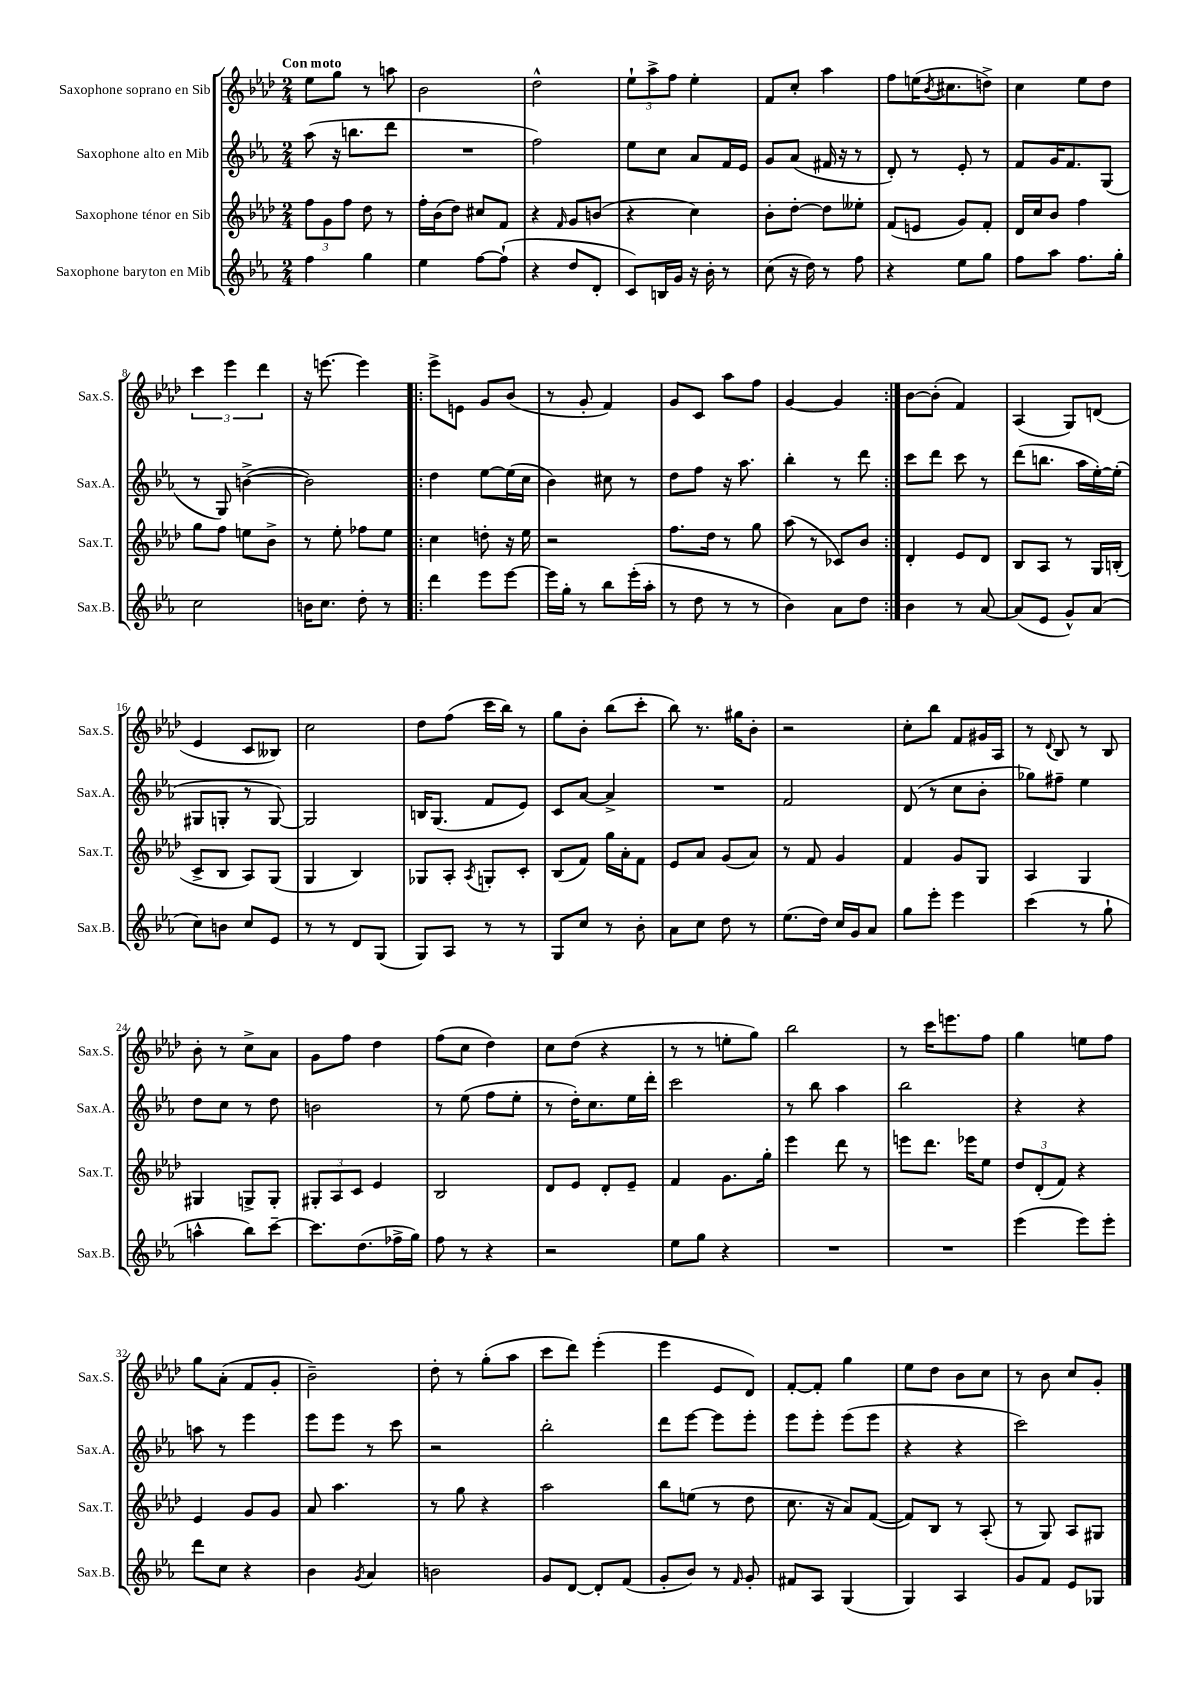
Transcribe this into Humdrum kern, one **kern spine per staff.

**kern	**kern	**kern	**kern
*part4	*part3	*part2	*part1
*staff4	*staff3	*staff2	*staff1
*I"Saxophone baryton en Mib	*I"Saxophone ténor en Sib	*I"Saxophone alto en Mib	*I"Saxophone soprano en Sib
*I'Sax.B.	*I'Sax.T.	*I'Sax.A.	*I'Sax.S.
*clefG2	*clefG2	*clefG2	*clefG2
*k[b-e-a-]	*k[b-e-a-d-]	*k[b-e-a-]	*k[b-e-a-d-]
*M2/4	*M2/4	*M2/4	*M2/4
=1	=1	=1	=1
!	!	!	!LO:TX:a:B:t=Con moto
4ff\	12ff\L	(8aa-\	8ee-\L
.	12g\	.	.
.	.	16r	8gg\J
.	12ff\J	.	.
.	.	8.bbn\L	.
4gg\	8dd-\	.	8r
.	8r	8ddd\J	8aan\
=2	=2	=2	=2
4ee-\	16ff'\LL	2r	2b-\
.	(16b-\J	.	.
.	8dd-\J)	.	.
[8ff\L	8cc#X/L	.	.
(8ff`\J]	8f/J	.	.
=3	=3	=3	=3
4r	4r	2ff\)	2dd-^^\
.	16qqf/	.	.
8dd/L	8g/L	.	.
8d'/J	(8bn/J	.	.
=4	=4	=4	=4
8c/L)	4r	8ee-\L	12ee-`\L
.	.	.	12aa-^\
16Bn/L	.	8cc\J	.
.	.	.	12ff\J
16g/JJ	.	.	.
16r	4cc\)	8a-/L	4ee-'\
16b-'\	.	.	.
8r	.	16f/L	.
.	.	16e-/JJ	.
=5	=5	=5	=5
(8cc\	8b-'\L	8g/L	8f/L
16r	[8dd-'\J	(8a-/J	8cc'/J
16dd\)	.	.	.
8r	8dd-\L]	16f#X/	4aa-\
.	.	16r	.
8ff\	8ee--X'\J	8r	.
=6	=6	=6	=6
4r	(8f/L	8d'/)	8ff\L
.	8en/J	8r	(16een\K
.	.	.	8qb-/
.	.	.	8.cc#X\
8ee-\L	8g/L)	8e-'/	.
8gg\J	8f'/J	8r	8ddn^\J)
=7	=7	=7	=7
8ff\L	16d-/LL	8f/L	4cc\
.	16cc/J	.	.
8aa-\J	8b-/J	16g/K	.
.	.	8.f/	.
8.ff\L	4ff\	.	8ee-\L
.	.	(8G/J	8dd-\J
16gg'\Jk	.	.	.
!!LO:LB:g=z
=8	=8	=8	=8
2cc\	8gg\L	8r	6ccc\
.	8ff\J	8G/)	.
.	.	.	6eee-\
.	8een\L	([4bn^\	.
.	.	.	6ddd-\
.	8b-^\J	.	.
=9	=9	=9	=9
16bn\KL	8r	2b\])	16r
8.cc\J	.	.	[8.eeen\
.	8ee-'\	.	.
8dd'\	8ff-X\L	.	4eee\]
8r	8ee-\J	.	.
=10!|:	=10!|:	=10!|:	=10!|:
4ddd\	4cc\	4dd\	8eee-^\L
.	.	.	8en\J
8eee-\L	8ddn'\	[8ee-\L	8g/L
[8eee-\J	16r	(16ee-\L]	(8b-/J
.	16ee-\	16cc\JJ	.
=11	=11	=11	=11
16eee-\LL]	2r	4b-\)	8r
16gg'\JJ	.	.	.
8r	.	.	8g'/
8bb-\L	.	8cc#X\	4f/)
(16eee-'\L	.	8r	.
16aa-'\JJ	.	.	.
=12	=12	=12	=12
8r	8.ff\L	8dd\L	8g/L
8dd\	.	8ff\J	8c/J
.	16dd-\Jk	.	.
8r	8r	16r	8aa-\L
.	.	8.aa-\	.
8r	8gg\	.	8ff\J
=13	=13	=13	=13
4b-\)	(8aa-\	4bb-'\	[4g/
.	8r	.	.
8a-\L	8c-X/L)	8r	4g/]
8dd\J	8b-/J	8ddd\	.
=14:|!	=14:|!	=14:|!	=14:|!
4b-\	4d-'/	8ccc\L	[8b-\L
.	.	8ddd\J	(8b-'\J]
8r	8e-/L	8ccc\	4f/)
[8a-/	8d-/J	8r	.
=15	=15	=15	=15
(8a-/L]	8B-/L	(8ddd\L	(4A-/
8e-/J	8A-/J	8.bbn\J	.
8g^^/L)	8r	.	8G/L)
.	.	16aa-\LL	.
(8a-/J	16G/LL	[16ee-'\)	(8dn/J
.	(16Bn'/JJ	(16ee-'\JJ]	.
!!LO:LB:g=z
=16	=16	=16	=16
8cc\L)	8c^/L	8G#X/L	4e-/
8bn\J	8B-/J	8Gn'/J	.
8cc/L	8A-/L)	8r	8c/L
8e-/J	(8G/J	[8G/)	8B--X/J)
=17	=17	=17	=17
8r	4G/	2G/]	2cc\
8r	.	.	.
8d/L	4B-/)	.	.
(8G/J	.	.	.
=18	=18	=18	=18
8G/L)	8G-X/L	16Bn/KL	8dd-\L
.	.	(8.G/J	.
8A-/J	8A-'/J	.	(8ff\J
.	8qA-/	.	.
8r	8Gn'/L	8f/L	16ccc\LL
.	.	.	16bb-\JJ)
8r	8c'/J	8e-/J)	8r
=19	=19	=19	=19
8G/L	(8B-/L	8c/L	8gg\L
8cc/J	8f/J)	[8a-/J	8b-'\J
8r	16gg\LL	4a-^/]	(8bb-\L
.	16a-'\J	.	.
8b-'\	8f\J	.	8ccc'\J
=20	=20	=20	=20
8a-\L	8e-/L	2r	8bb-\)
8cc\J	8a-/J	.	8.r
8dd\	(8g/L	.	.
.	.	.	16gg#X\KL
8r	8a-/J)	.	8b-'\J
=21	=21	=21	=21
(8.ee-\L	8r	2f/	2r
.	8f/	.	.
16dd\Jk)	.	.	.
16cc/LL	4g/	.	.
16g/J	.	.	.
8a-/J	.	.	.
=22	=22	=22	=22
8gg\L	4f/	(8d/	8cc'\L
8eee-'\J	.	8r	8bb-\J
4eee-\	8g/L	8cc\L	8f/L
.	8G/J	8b-'\J	16g#X/L
.	.	.	16A-/JJ
=23	=23	=23	=23
(4ccc\	4A-/	8gg-X\L)	8r
.	.	.	8qqd-/
.	.	8ff#X~\J	8B-/
8r	4G/	4ee-\	8r
8gg`\	.	.	8B-/
!!LO:LB:g=z
=24	=24	=24	=24
4aan^^\	4G#X/	8dd\L	8b-'\
.	.	8cc\J	8r
8bb-\L)	8Gn^/L	8r	8cc^\L
[8ccc~\J	8G'/J	8dd\	8a-\J
=25	=25	=25	=25
8.ccc\L]	12G#X'/L	2bn\	8g\L
.	12A-/	.	.
.	.	.	8ff\J
.	12c/J	.	.
(8.dd\	.	.	.
.	4e-/	.	4dd-\
16ff-X^\L	.	.	.
16gg\JJ)	.	.	.
=26	=26	=26	=26
8ff\	2B-/	8r	(8ff\L
8r	.	(8ee-\	8cc\J
4r	.	8ff\L	4dd-\)
.	.	8ee-'\J	.
=27	=27	=27	=27
2r	8d-/L	8r	8cc\L
.	8e-/J	16dd'\KL)	(8dd-\J
.	.	8.cc\	.
.	8d-'/L	.	4r
.	8e-~/J	16ee-\L	.
.	.	16ddd'\JJ	.
=28	=28	=28	=28
8ee-\L	4f/	2ccc\	8r
8gg\J	.	.	8r
4r	8.g\L	.	8een'\L
.	.	.	8gg\J)
.	16gg'\Jk	.	.
=29	=29	=29	=29
2r	4eee-\	8r	2bb-\
.	.	8bb-\	.
.	8ddd-\	4aa-\	.
.	8r	.	.
=30	=30	=30	=30
2r	8eeen\L	2bb-\	8r
.	8.ddd-\J	.	16ccc\KL
.	.	.	8.eeen\
.	16eee-X\KL	.	.
.	8ee-\J	.	8ff\J
=31	=31	=31	=31
(4eee-\	12dd-/L	4r	4gg\
.	(12d-'/	.	.
.	12f/J)	.	.
8eee-\L)	4r	4r	8een\L
8eee-'\J	.	.	8ff\J
!!LO:LB:g=z
=32	=32	=32	=32
8ddd\L	4e-/	8aan\	8gg\L
8cc\J	.	8r	(8a-'\J
4r	8g/L	4eee-\	8f/L
.	8g/J	.	8g'/J
=33	=33	=33	=33
4b-\	8a-/	8eee-\L	2b-~\)
.	4.aa-\	8eee-\J	.
8qg/	.	.	.
4a-/	.	8r	.
.	.	8ccc\	.
=34	=34	=34	=34
2bn\	8r	2r	8dd-'\
.	8gg\	.	8r
.	4r	.	(8gg'\L
.	.	.	8aa-\J
=35	=35	=35	=35
8g/L	2aa-\	2bb-'\	8ccc\L
[8d/J	.	.	8ddd-\J)
8d'/L]	.	.	(4eee-'\
(8f/J	.	.	.
=36	=36	=36	=36
8g'/L	8bb-\L	8ddd\L	4eee-\
8b-/J)	(8een\J	[8eee-\J	.
8r	8r	8eee-\L]	8e-/L
16qqf/	.	.	.
8g'/	8dd-\	8eee-'\J	8d-/J)
=37	=37	=37	=37
8f#X/L	8.cc\	8eee-\L	[8f'/L
8A-/J	.	8eee-'\J	8f'/J]
.	16r	.	.
(4G/	8a-/L)	(8eee-\L	4gg\
.	([8f/J	8eee-\J	.
=38	=38	=38	=38
4G/)	8f/L])	4r	8ee-\L
.	8B-/J	.	8dd-\J
4A-/	8r	4r	8b-\L
.	(8A-'/	.	8cc\J
=39	=39	=39	=39
8g/L	8r	2ccc\)	8r
8f/J	8G/)	.	8b-\
8e-/L	8A-/L	.	8cc/L
8G-X/J	8G#X/J	.	8g'/J
==	==	==	==
*-	*-	*-	*-
